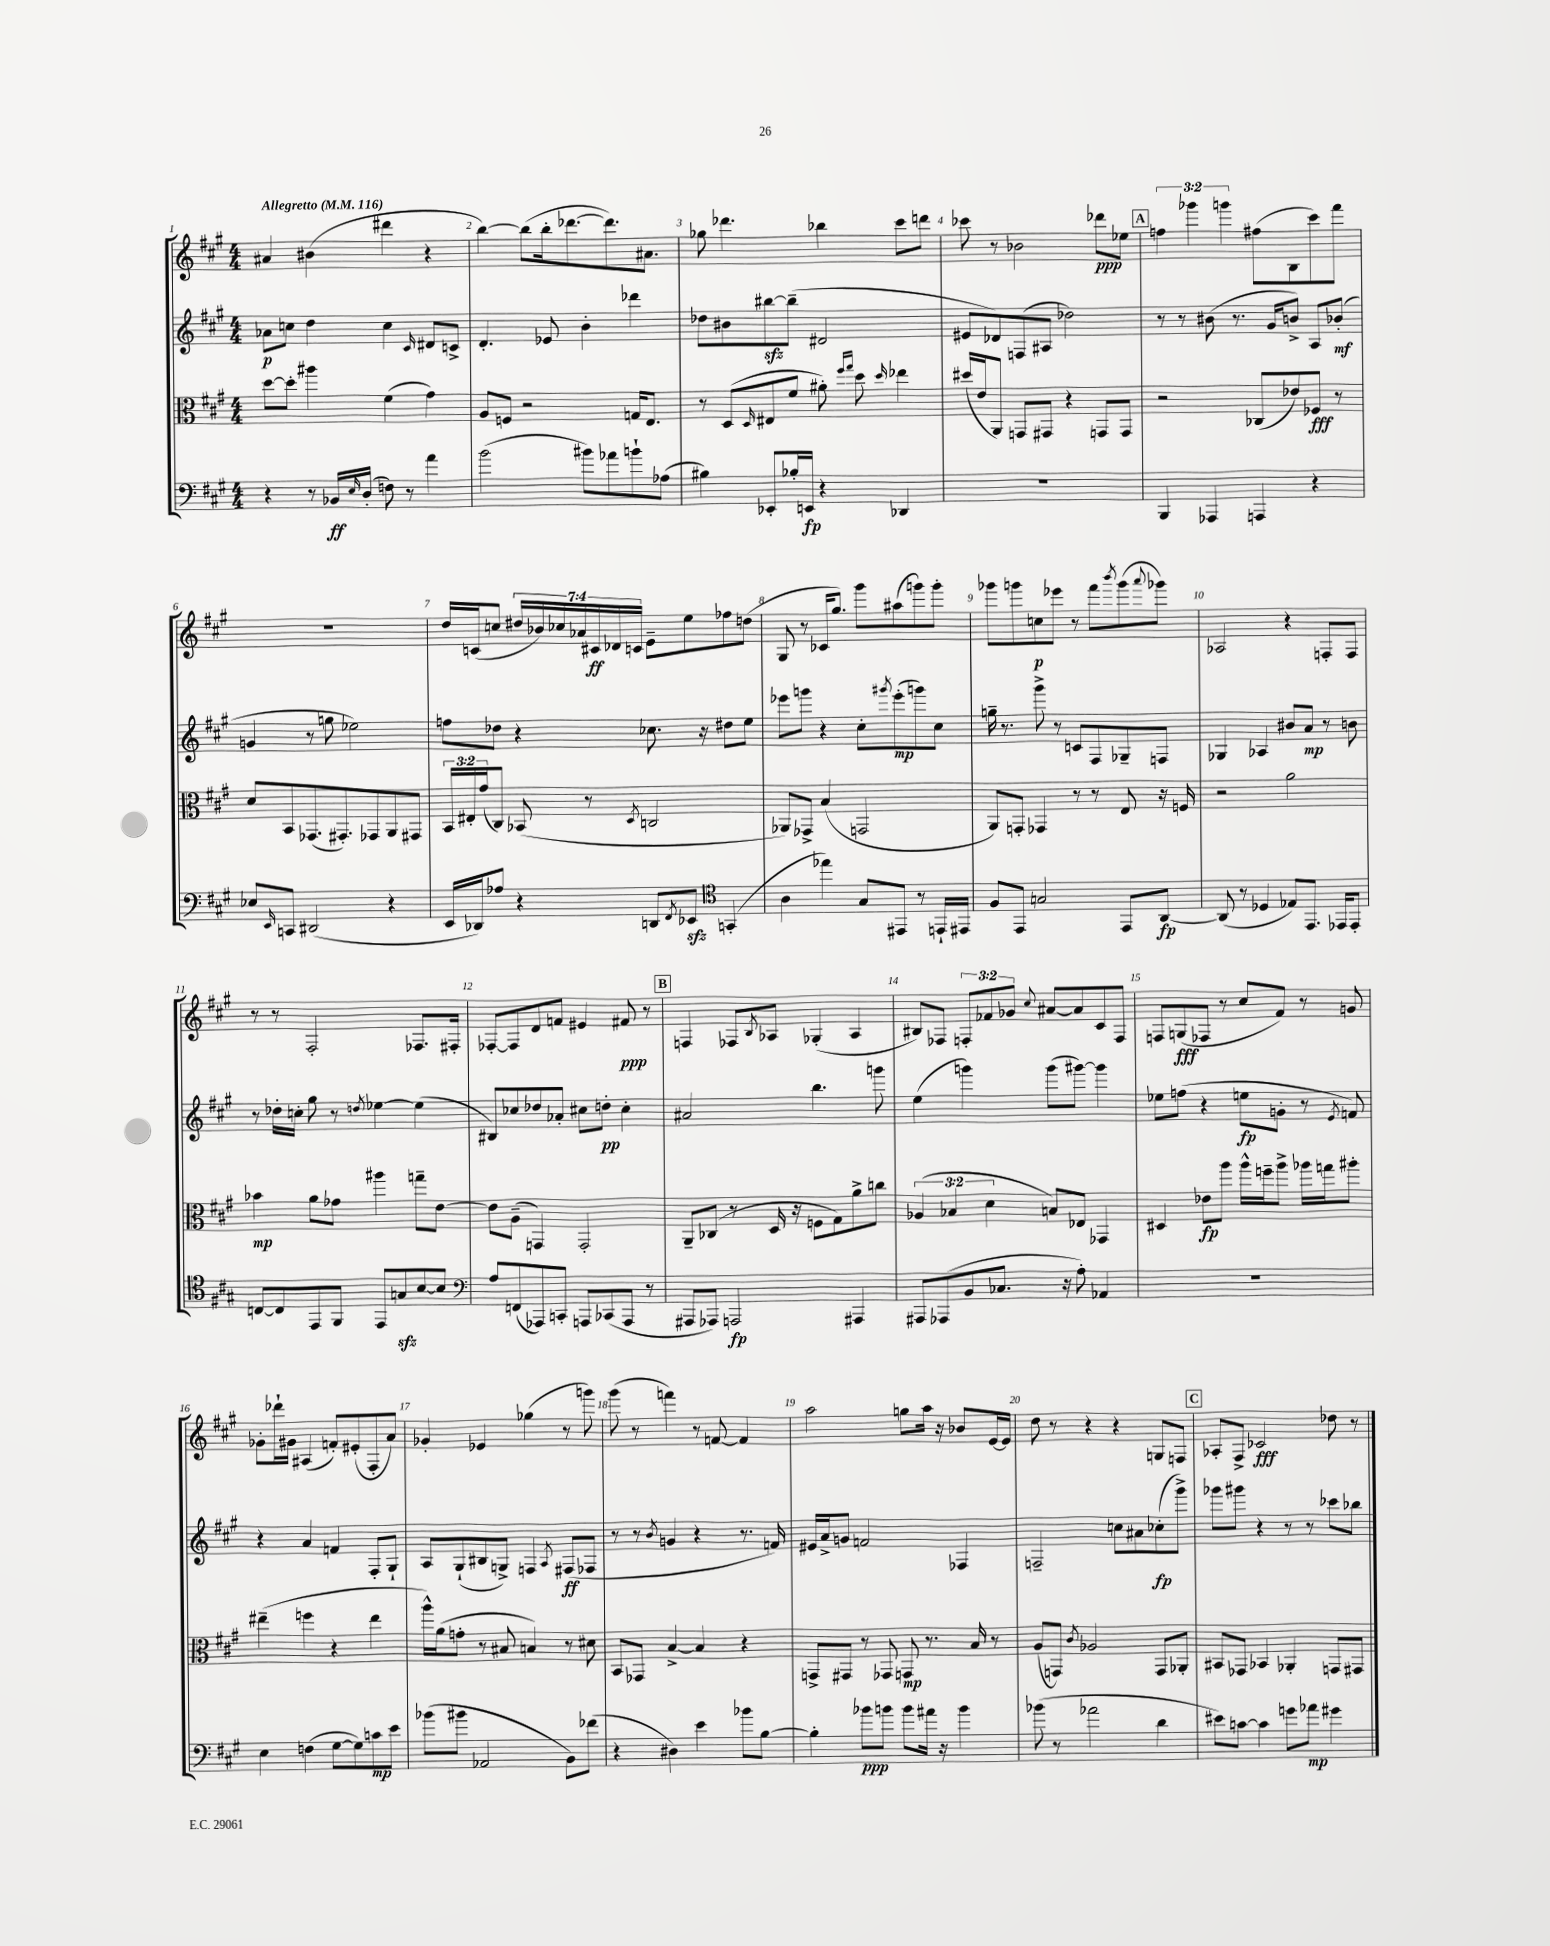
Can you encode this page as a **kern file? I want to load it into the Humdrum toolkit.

**kern	**kern	**kern	**kern
*staff4	*staff3	*staff2	*staff1
*clefF4	*clefC3	*clefG2	*clefG2
*k[f#c#g#]	*k[f#c#g#]	*k[f#c#g#]	*k[f#c#g#]
*M4/4	*M4/4	*M4/4	*M4/4
*MM116	*MM116	*MM116	*MM116
4r	[8dd	8a-	4a#
.	8dd']	8cc	.
8r	4aa#	4dd	(4b#
16BB-	.	.	.
16qqE	.	.	.
(16D'	.	.	.
8F)	(4f#	4cc	4ddd#
8r	.	.	.
.	.	16qqc#	.
4a	4g#)	8d#	4r
.	.	8c^	.
=	=	=	=
(2b	8A	4.d'	[4bb)
.	8F	.	.
.	2r	.	(8bb]
.	.	8e-	16bb'
.	.	.	[8.ddd-
8b#)	.	4b'	.
8a-	.	.	8.ddd-])
8b`	16G	4ddd-	.
.	8.E	.	8.a#
(8A-	.	.	.
=	=	=	=
4B#)	8r	8dd-	8gg-
.	(8D	8b#	4.ddd-
.	16qqD	.	.
8EE-'	8E#	[8bb#	.
16B-'	8f#	(8bb#~]	.
16EE	.	.	.
4r	8a#')	2d#	4bb-
.	16qqff#	.	.
.	16qqgg#	.	.
.	8dd	.	.
.	16qqdd	.	.
4DD-	4ee-	.	8ccc#
.	.	.	8ddd
=	=	=	=
1r	(16dd#	8e#	8ccc-
.	16e	.	.
.	8AA)	8d-)	8r
.	8GG	(8F	2b-
.	8GG#	8A#	.
.	4r	2dd-)	.
.	8GG	.	8ddd-
.	8GG	.	8ee-
=	=	=	=
4BBB	2r	8r	6ff
.	.	8r	.
.	.	.	6ggg-
4AAA-	.	(8b#	.
.	.	.	6ggg
.	.	8.r	.
4AAA	(8C-	.	(8ff#
.	.	16g#	.
.	8e-)	8b^)	8B
4r	8F-	8A	8ccc#)
.	8r	(8b-'	8fff#
=	=	=	=
8E-	8d	4g	1r
16qqEE	.	.	.
8CC	8BB	.	.
(2DD#	(8.GG-	8r	.
.	.	8gg	.
.	8.GG#')	.	.
.	.	2ee-)	.
.	8GG-	.	.
4r	8AA	.	.
.	8GG#	.	.
=	=	=	=
16EE	24BB	8ff	16dd
.	24E#'	.	.
16DD-)	.	.	(16c
.	(24g#	.	.
8A-	8C#)	8dd-	8cc
4r	(8BB-	4r	28dd#
.	.	.	28b-)
.	.	.	28cc-
.	.	.	28a-
.	8r	.	.
.	.	.	28c#
.	.	.	28d-
.	.	.	28c
.	8qD	.	.
8DD	2C	8.cc-	8e~
8qFF#	.	.	.
8EE-	.	.	8ee
.	.	16r	.
*clefC4	*	*	*
(4GG'	.	8dd#	8ff-
.	.	8ee	(8dd
=	=	=	=
4A	8AA-)	8eee-	8G#
.	8GG-^	8ggg	8r
4ee-)	(4B	4r	16c-
.	.	.	8.gg#)
8G#	2GG	8cc#'	8ggg#
.	.	8qggg#	.
8EE#	.	(8eee-'	(8aa#
8r	.	8ggg)	8ggg)
16EE`	.	8cc#	8ggg'
16EE#	.	.	.
=	=	=	=
8F#	8AA)	16gg~	8ggg-
.	.	8.r	.
8EE	8GG'	.	8ggg
2G	4GG-	8ggg#^	8cc
.	.	8r	8eee-
.	8r	8c	8r
.	8r	8F#	8fff#
.	.	.	8qbbb
8EE	8E	8G-~	(8ggg
.	.	.	8qqaaa
[8AA	16r	8F	8ggg-)
.	16F	.	.
=	=	=	=
(8AA]	2r	4G-	2A-
8r	.	.	.
4D-	.	4A-	.
8E-)	2a	8b#	4r
8.EE	.	8a	.
.	.	8r	8F'
16EE-	.	.	.
8EE-'	.	8b	8F
=	=	=	=
[8C	4b-	8r	8r
8C]	.	16dd-'	8r
.	.	16cc'	.
8EE	8a	8gg#	2F#'
8FF#	8g-	8r	.
.	.	8qdd	.
8EE	4aa#	[4ee-	.
8G	.	.	.
[8B	8gg~	(4ee-]	8.F-
8B]	[8e	.	.
.	.	.	16F#'
=	=	=	=
*clefF4	*	*	*
8A	8e]	8B#)	[8F-'
(8FF	(8A~	8cc-	8F-]
8AAA-)	4GG)	8dd-	8d
8CC'	.	8a-'	8f
8AAA	2GG'	8cc#	4e#
(8CC-	.	8dd'	.
8AAA	.	4cc#'	8f#
8r	.	.	8r
=	=	=	=
8AAA#	8AA~	2a#	4F
8AAA-)	(8C-	.	.
2AAA	8r	.	8F-
.	.	.	8qB
.	16D	.	8A-
.	16r	.	.
.	8F	4.bb	(4G-'
.	8G#)	.	.
4AAA#	8a^	.	4A-
.	8cc	8ggg	.
=	=	=	=
8AAA#	(6A-	(4ee	8B#)
(8AAA-	.	.	8F-
.	6B-	.	.
8BB	.	4ggg)	12F'
.	6d	.	12f-
8.C-	.	.	.
.	.	.	12g-
.	.	.	8qqcc#
.	8B)	(8ggg	[8a#
16r	.	.	.
8A')	8E-	[8ggg#)	8a#]
4AA-	4GG-	4ggg#]	8c#
.	.	.	8F
=	=	=	=
1r	4D#	8ee-	8F
.	.	(8ff	(8G
.	8e-	4r	8F-
.	8aa	.	8r
.	16aa^^	8ee	8cc#
.	16ff~	.	.
.	8aa^	8g'	8f#)
.	16aa-	8r	8r
.	16gg	.	.
.	.	8qe	.
.	8aa#'	8f)	8g
=	=	=	=
4E	(4ee#~	4r	8g-'
.	.	.	16ddd-`
.	.	.	16g#
(4F	4ff	4a	(4A#
[8G#	4r	4f	8f')
8G#])	.	.	(8e#'
8c	4ee#	8F#'	8F#'
8e	.	8G#`	8a)
=	=	=	=
(8b-	16aa^^)	8A	4g-'
.	(16a	.	.
8b#	8g'	(8G#`	.
2AA-	8r	8B#	4e-
.	8B#	8G^)	.
.	4B)	4F	(4gg-
.	.	8qA	.
8BB)	8r	(8F#	8r
(8f-	8d#	8F-	8ggg)
=	=	=	=
4r	8BB	8r	(8ggg#
.	8GG-	8r	8r
.	.	8qb	.
4D#)	[4B^	4g	4fff)
4e	4B]	4r	8r
.	.	.	[8f
8b-	4r	8.r	4f]
[8B	.	.	.
.	.	16f)	.
=	=	=	=
4B']	8GG^	16e#	2aa
.	.	16a^	.
.	8GG#	8g	.
8b-	8r	2f	.
8b	8GG-	.	.
8b	8GG	.	8gg
16a#	8.r	.	16aa
16r	.	.	16r
4b	.	4F-	8b-
.	16B	.	.
.	8r	.	[16e
.	.	.	16e]
=	=	=	=
(8b-	(8A	2F~	8dd
8r	8GG)	.	8r
.	8qc#	.	.
2a-	2A-	.	4r
.	.	8cc	4r
.	.	8a#	.
4d	8GG	(8cc-'	8G
.	8AA-'	8ggg#^)	8F
=	=	=	=
8e#)	8BB#	8ggg-	8A-'
[8c	8GG-	8ggg#	8F#^
4c]	4BB-	4r	2c-
8g	4AA-'	8r	.
8a-	.	8r	.
4g#	8GG	8ccc-	8dd-
.	8GG#	8bb-	8r
==	==	==	==
*-	*-	*-	*-
